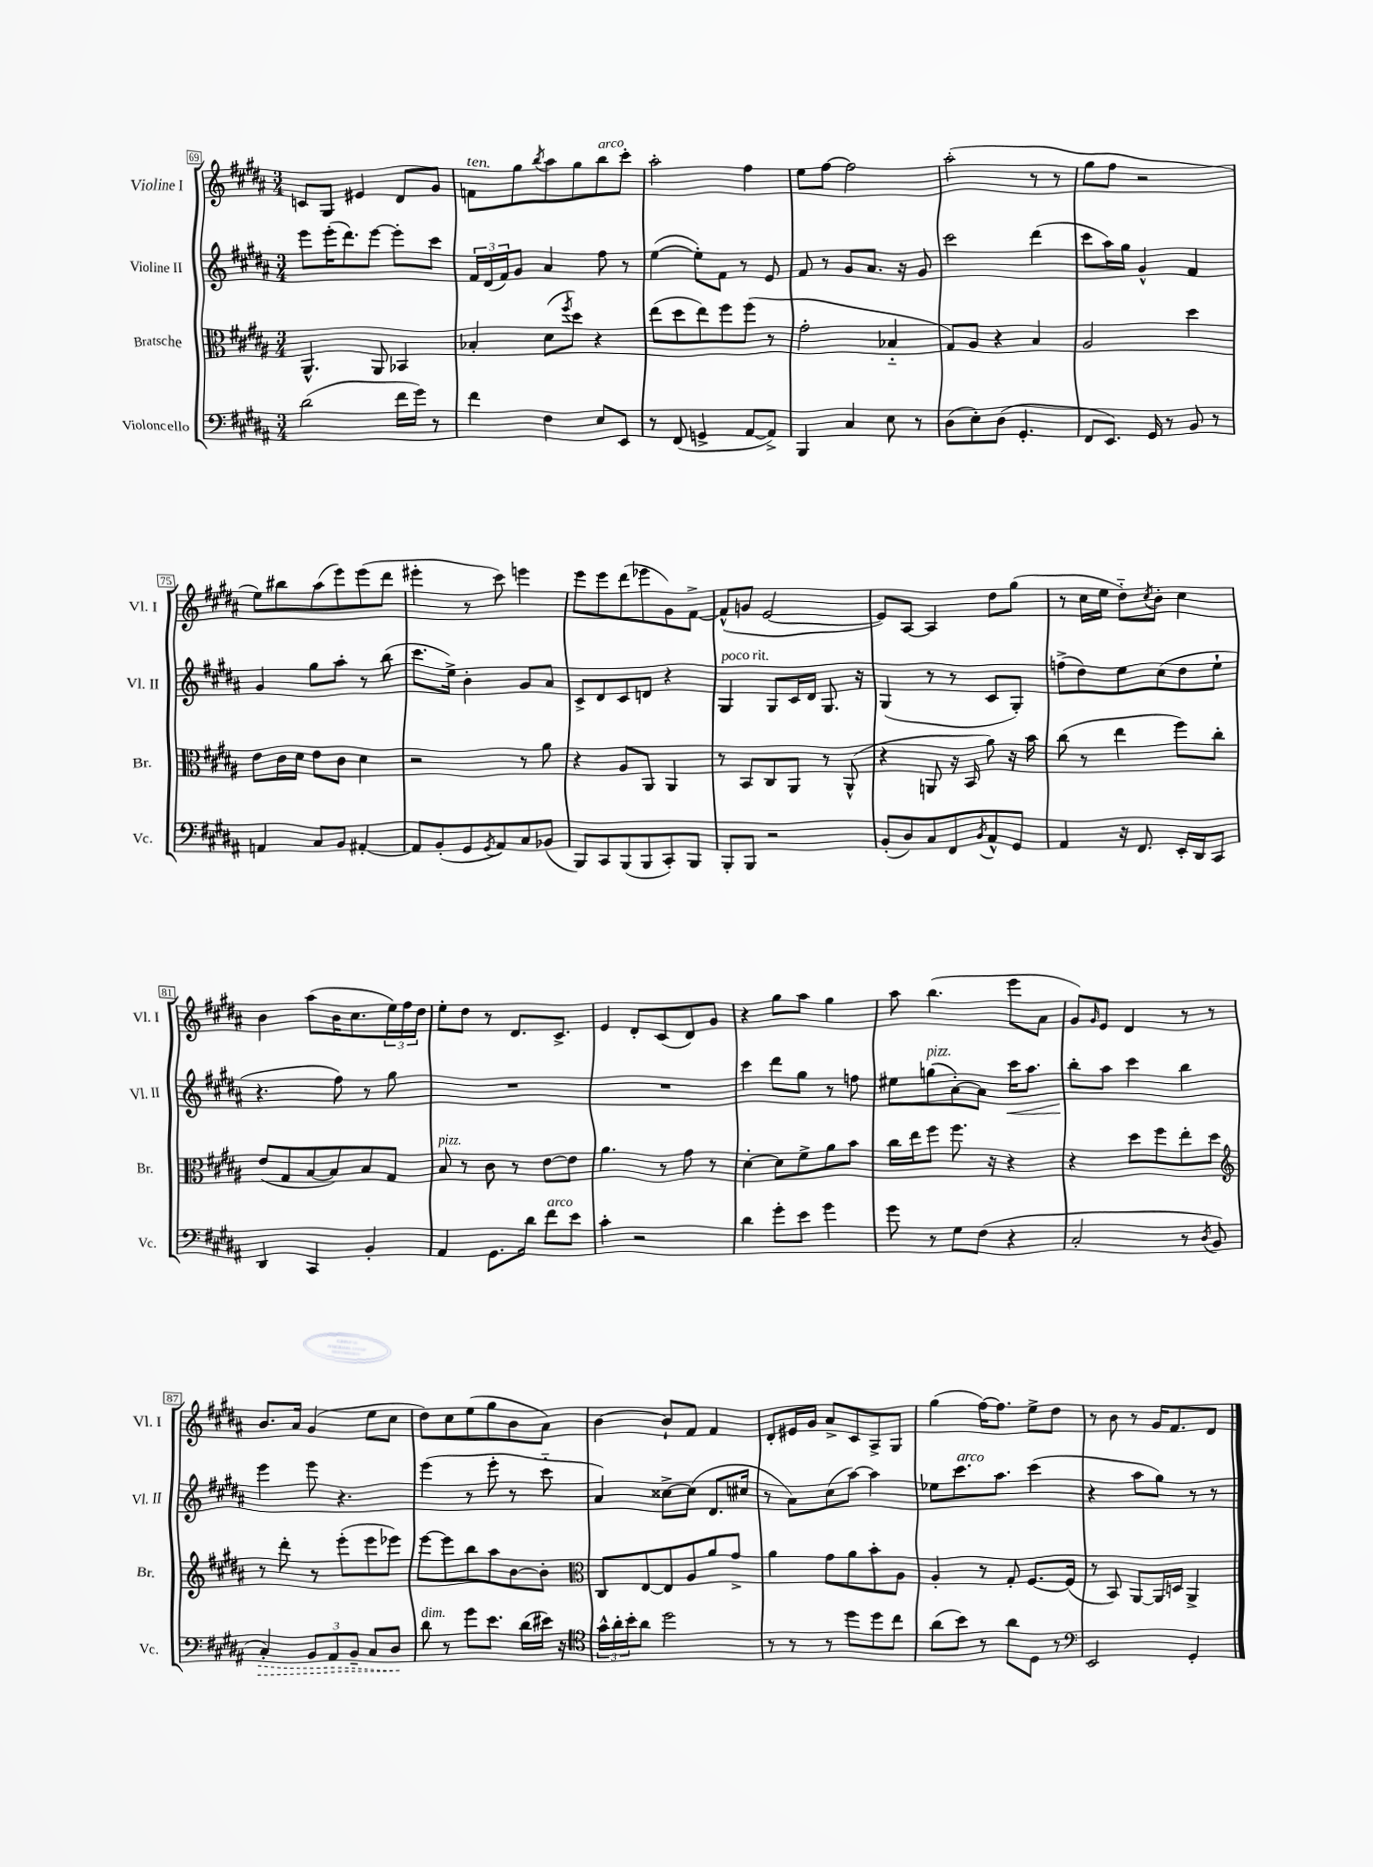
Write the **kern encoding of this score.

**kern	**dynam	**kern	**kern	**dynam	**kern
*part4	*part4	*part3	*part2	*part2	*part1
*staff4	*staff4	*staff3	*staff2	*staff2	*staff1
*I"Violoncello	*	*I"Bratsche	*I"Violine II	*	*I"Violine I
*I'Vc.	*	*I'Br.	*I'Vl. II	*	*I'Vl. I
*clefF4	*	*clefC3	*clefG2	*	*clefG2
*k[f#c#g#d#a#]	*	*k[f#c#g#d#a#]	*k[f#c#g#d#a#]	*	*k[f#c#g#d#a#]
*M3/4	*	*M3/4	*M3/4	*	*M3/4
=69	=69	=69	=69	=69	=69
(2d#\	.	4.AA#^^/	8eee\L	.	8cn/L
.	.	.	(16eee'\K	.	8G#/J
.	.	.	8.ddd#\)	.	.
.	.	.	.	.	4e#X/
.	.	8AA#/	[8eee\J	.	.
16f#\LL	.	4BB-X/	8eee'\L]	.	8d#/L
16g#\JJ)	.	.	.	.	.
8r	.	.	8ccc#\J	.	8g#/J
=70	=70	=70	=70	=70	=70
!	!	!	!	!	!LO:TX:a:i:t=ten.
4f#\	.	4B-X'/	24f#/LL	.	8fn\L
.	.	.	(24d#/	.	.
.	.	.	24f#/J)	.	.
.	.	.	8g#/J	.	8gg#\
.	.	.	.	.	8qbb/
4F#\	.	(8d#\L	4a#/	.	8aa#\
.	.	8qff#/	.	.	.
.	.	8dd#\J)	.	.	8gg#\
!	!	!	!	!	!LO:TX:a:i:t=arco
8E/L	.	4r	8ff#\	.	8bb\
8EE/J	.	.	8r	.	8ccc#'\J
=71	=71	=71	=71	=71	=71
8r	.	(8ee\L	([4ee\	.	2aa#'\
(8FF#/	.	8dd#\	.	.	.
4GGn^/	.	8ee\)	8ee'\L])	.	.
.	.	8ff#\	8f#\J	.	.
[8AA#/L	.	(8ff#\J	8r	.	4ff#\
8AA#^/J])	.	8r	8e/	.	.
=72	=72	=72	=72	=72	=72
4BBB/	.	2g#'\	8f#/	.	8ee\L
.	.	.	8r	.	[8ff#\J
4C#/	.	.	8g#/L	.	2ff#\]
.	.	.	8.a#/J	.	.
8E\	.	4B-X/	.	.	.
.	.	.	16r	.	.
8r	.	.	8g#/	.	.
=73	=73	=73	=73	=73	=73
(8D#\L	.	8G#/L)	2ccc#\	.	(2aa#'\
8E'\)	.	8A#/J	.	.	.
(8D#\J	.	4r	.	.	.
4.GG#'/	.	.	.	.	.
.	.	4B/	(4ddd#\	.	8r
.	.	.	.	.	8r
=74	=74	=74	=74	=74	=74
8FF#/L	.	2A#/	8ccc#\L	.	8gg#\L
8.EE/J)	.	.	16aa#\L)	.	8ff#\J
.	.	.	16gg#\JJ	.	.
.	.	.	4g#^^/	.	2r
16GG#/	.	.	.	.	.
8r	.	.	.	.	.
8BB/	.	4dd#\	4f#/	.	.
8r	.	.	.	.	.
!!LO:LB:g=z
=75	=75	=75	=75	=75	=75
4AAn/	.	8e\L	4g#/	.	8ee\L)
.	.	16c#\L	.	.	8bb#X\
.	.	16d#\JJ	.	.	.
8C#/L	.	8e\L	8gg#\L	.	(8aa#\
8BB/J	.	8c#\J	8aa#'\J	.	8eee\)
[4AA#X'/	.	4d#\	8r	.	(8eee\
.	.	.	(8bb\	.	8ddd#\J
=76	=76	=76	=76	=76	=76
8AA#/L]	.	2r	8.ccc#\L	.	4eee#X'\
(8BB'/	.	.	.	.	.
.	.	.	16ee^\Jk)	.	.
8GG#/	.	.	4b'\	.	8r
8qGG#/	.	.	.	.	.
8AA#/)	.	.	.	.	8ccc#\)
8C#/	.	8r	8g#/L	.	4eeen\
(8BB-X/J	.	8a#\	8a#/J	.	.
=77	=77	=77	=77	=77	=77
8BBB/L)	.	4r	8c#^/L	.	8eee\L
8CC#/	.	.	8d#/	.	8eee\
(8BBB/	.	8A#/L	8c#/	.	(8ddd#\
8BBB/	.	8AA#/J	8dn/J	.	8eee-X\
8CC#'/)	.	4AA#/	4r	.	8g#\)
8BBB/J	.	.	.	.	[8f#^\J
=78	=78	=78	=78	=78	=78
!	!	!	!LO:TX:a:i:t=poco rit.	!	!
8BBB'/L	.	8r	4G#/	.	(8f#^^/L]
8BBB/J	.	8BB/L	.	.	8gn/J
2r	.	8C#/	8G#/L	.	[2e/
.	.	8AA#/J	16c#/L	.	.
.	.	.	16d#/JJ	.	.
.	.	8r	8.G#/	.	.
.	.	(8AA#^^/	.	.	.
.	.	.	16r	.	.
=79	=79	=79	=79	=79	=79
(8BB'/L	.	4r	(4G#/	.	8e/L])
8D#/)	.	.	.	.	[8A#/J
8C#/	.	8AAn/	8r	.	4A#/]
8FF#/	.	16r	8r	.	.
.	.	16BB/	.	.	.
8qBB/	.	.	.	.	.
8AA#^^/	.	8a#\)	8c#/L	.	8dd#\L
8GG#/J	.	16r	8G#'/J)	.	(8gg#\J
.	.	16b\	.	.	.
=80	=80	=80	=80	=80	=80
4AA#/	.	(8cc#\	(8ffn^\L	.	8r
.	.	8r	8dd#\)	.	16cc#\LL
.	.	.	.	.	16ee\JJ
16r	.	4ee\	8ee\	.	8dd#\L)
8.FF#/	.	.	.	.	.
.	.	.	.	.	8qcc#/
.	.	.	(8cc#\	.	8b'\J
16EE'/LL	.	8ff#\L)	8dd#\	.	4cc#\
16DD#/J	.	.	.	.	.
8CC#/J	.	8cc#'\J	8ee`\J	.	.
!!LO:LB:g=z
=81	=81	=81	=81	=81	=81
4DD#/	.	(8e/L	4.r	.	4b\
.	.	8G#/	.	.	.
4CC#/	.	[8B/	.	.	(8aa#\L
.	.	8B/])	8ff#\)	.	16b\K
.	.	.	.	.	8.cc#\
4BB'/	.	8B/	8r	.	.
.	.	8G#/J	8gg#\	.	24ee\L)
.	.	.	.	.	24ff#\
.	.	.	.	.	24dd#\JJ
=82	=82	=82	=82	=82	=82
!	!	!LO:TX:a:i:t=pizz.	!	!	!
4AA#/	.	8B/	2.r	.	8ee'\L
.	.	8r	.	.	8dd#\J
8.GG#\L	.	8c#\	.	.	8r
.	.	8r	.	.	8.d#/L
16d#\Jk	.	.	.	.	.
!LO:TX:a:i:t=arco	!	!	!	!	!
8f#\L	.	[8e\L	.	.	.
.	.	.	.	.	8.c#^/J
8e\J	.	8e\J]	.	.	.
=83	=83	=83	=83	=83	=83
4c#'\	.	4.a#\	2.r	.	4e/
2r	.	.	.	.	8d#'/L
.	.	8r	.	.	(8c#/
.	.	8g#\	.	.	8d#/)
.	.	8r	.	.	8g#/J
=84	=84	=84	=84	=84	=84
4d#\	.	[4d#'\	4ccc#\	.	4r
8g#'\L	.	8d#\L]	8ddd#\L	.	8gg#\L
8e\J	.	8f#^\	8gg#\J	.	8aa#\J
4g#\	.	8a#\	8r	.	4gg#\
.	.	8b\J	8ffn\	.	.
=85	=85	=85	=85	=85	=85
8g#\	.	16cc#\LL	8ee#X\L	.	8aa#\
.	.	16ee\J	.	.	.
!	!	!	!LO:TX:a:i:t=pizz.	!	!
8r	.	8ff#\J	(8ggn\	.	(4.bb\
8G#\L	.	8.ff#\	[8a#'\)	.	.
(8F#\J	.	.	8a#\J]	.	.
.	.	16r	.	.	.
!	!	!	!	!LO:HP:b	!
4r	.	4r	16ccc#\KL	<	8eee\L
.	.	.	8.aa#\J	.	.
.	.	.	.	.	8a#\J
=86	=86	=86	=86	=86	=86
2C#'/	.	4r	8bb'\L	.	8g#/L)
.	.	.	.	.	16qqg#/
.	.	.	8aa#\J	[	8e/J
.	.	8dd#\L	4ccc#\	.	4d#/
.	.	8ff#\	.	.	.
8r	.	8ee'\	4bb\	.	8r
8qD#/	.	.	.	.	.
8BB/	.	8dd#\J	.	.	8r
!!LO:LB:g=z
=87	=87	=87	=87	=87	=87
*	*	*clefG2	*	*	*
!	!LO:HP:b	!	!	!	!
4C#'/)	>	8r	4eee\	.	8.b/L
.	.	8ddd#'\	.	.	.
.	.	.	.	.	16a#/Jk
12BB/L	.	8r	8eee\	.	(4g#/
12AA#/	.	.	.	.	.
.	.	(8eee'\L	4.r	.	.
12BB~/J	.	.	.	.	.
8C#/L	.	8eee\	.	.	8ee\L
8D#/J	.	8eee-X\J)	.	.	8cc#\J
.	]	.	.	.	.
=88	=88	=88	=88	=88	=88
!LO:TX:a:i:t=dim.	!	!	!	!	!
8d#\	.	[8eee\L	(4eee\	.	8dd#\L)
8r	.	8eee\]	.	.	8cc#\
8g#\L	.	8bb\	8r	.	(8ee\
8.e\J	.	8aa#\	8eee'\	.	8gg#\
.	.	[8b\	8r	.	8b\
(16d#\LL	.	.	.	.	.
16e#X\JJ)	.	8b'\J]	8ccc#\	.	8a#\J)
16r	.	.	.	.	.
=89	=89	=89	=89	=89	=89
*clefC4	*	*clefC3	*	*	*
24g#^^\LL	.	8C#/L	4a#/)	.	[4b\
24a#'\	.	.	.	.	.
24b'\J	.	.	.	.	.
8a#\J	.	[8E/	.	.	.
2dd#\	.	8E/]	[8cc##X^\L	.	8b`/L]
.	.	8A#/	(8cc##\J]	.	8f#/J
.	.	8a#/	8.d#/L	.	4f#/
.	.	8g#^/J	.	.	.
.	.	.	16cc#X/Jk	.	.
=90	=90	=90	=90	=90	=90
8r	.	4a#\	8r	.	8d#'/L
8r	.	.	8a#\L)	.	16e#X/L
.	.	.	.	.	16g#/JJ
8r	.	8g#\L	(8cc#\	.	8a#^/L
8dd#\L	.	8a#\	[8aa#\J)	.	8c#/
8dd#\	.	8b'\	4aa#\]	.	8A#^/
8cc#\J	.	8A#\J	.	.	8G#/J
=91	=91	=91	=91	=91	=91
(8a#\L	.	4A#'/	8ee-X\L	.	(4gg#\
!	!	!	!LO:TX:a:i:t=arco	!	!
8b\J)	.	.	8.ccc#\	.	.
8r	.	8r	.	.	[16ff#\KL)
.	.	.	8.aa#\J	.	8.ff#\J]
8a#\L	.	8G#'/	.	.	.
8D#\J	.	[8.F#/L	(4ccc#\	.	8ee^\L
8r	.	.	.	.	8dd#\J
.	.	(16F#/Jk]	.	.	.
=92	=92	=92	=92	=92	=92
*clefF4	*	*	*	*	*
2EE/	.	8r	4r	.	8r
.	.	8BB/)	.	.	8b\
.	.	[8AA#/L	8aa#\L	.	8r
.	.	16AA#/L]	8gg#\J)	.	16g#/KL
.	.	16Dn/JJ	.	.	8.f#/
4GG#'/	.	4AA#^/	8r	.	.
.	.	.	8r	.	8d#/J
==	==	==	==	==	==
*-	*-	*-	*-	*-	*-
